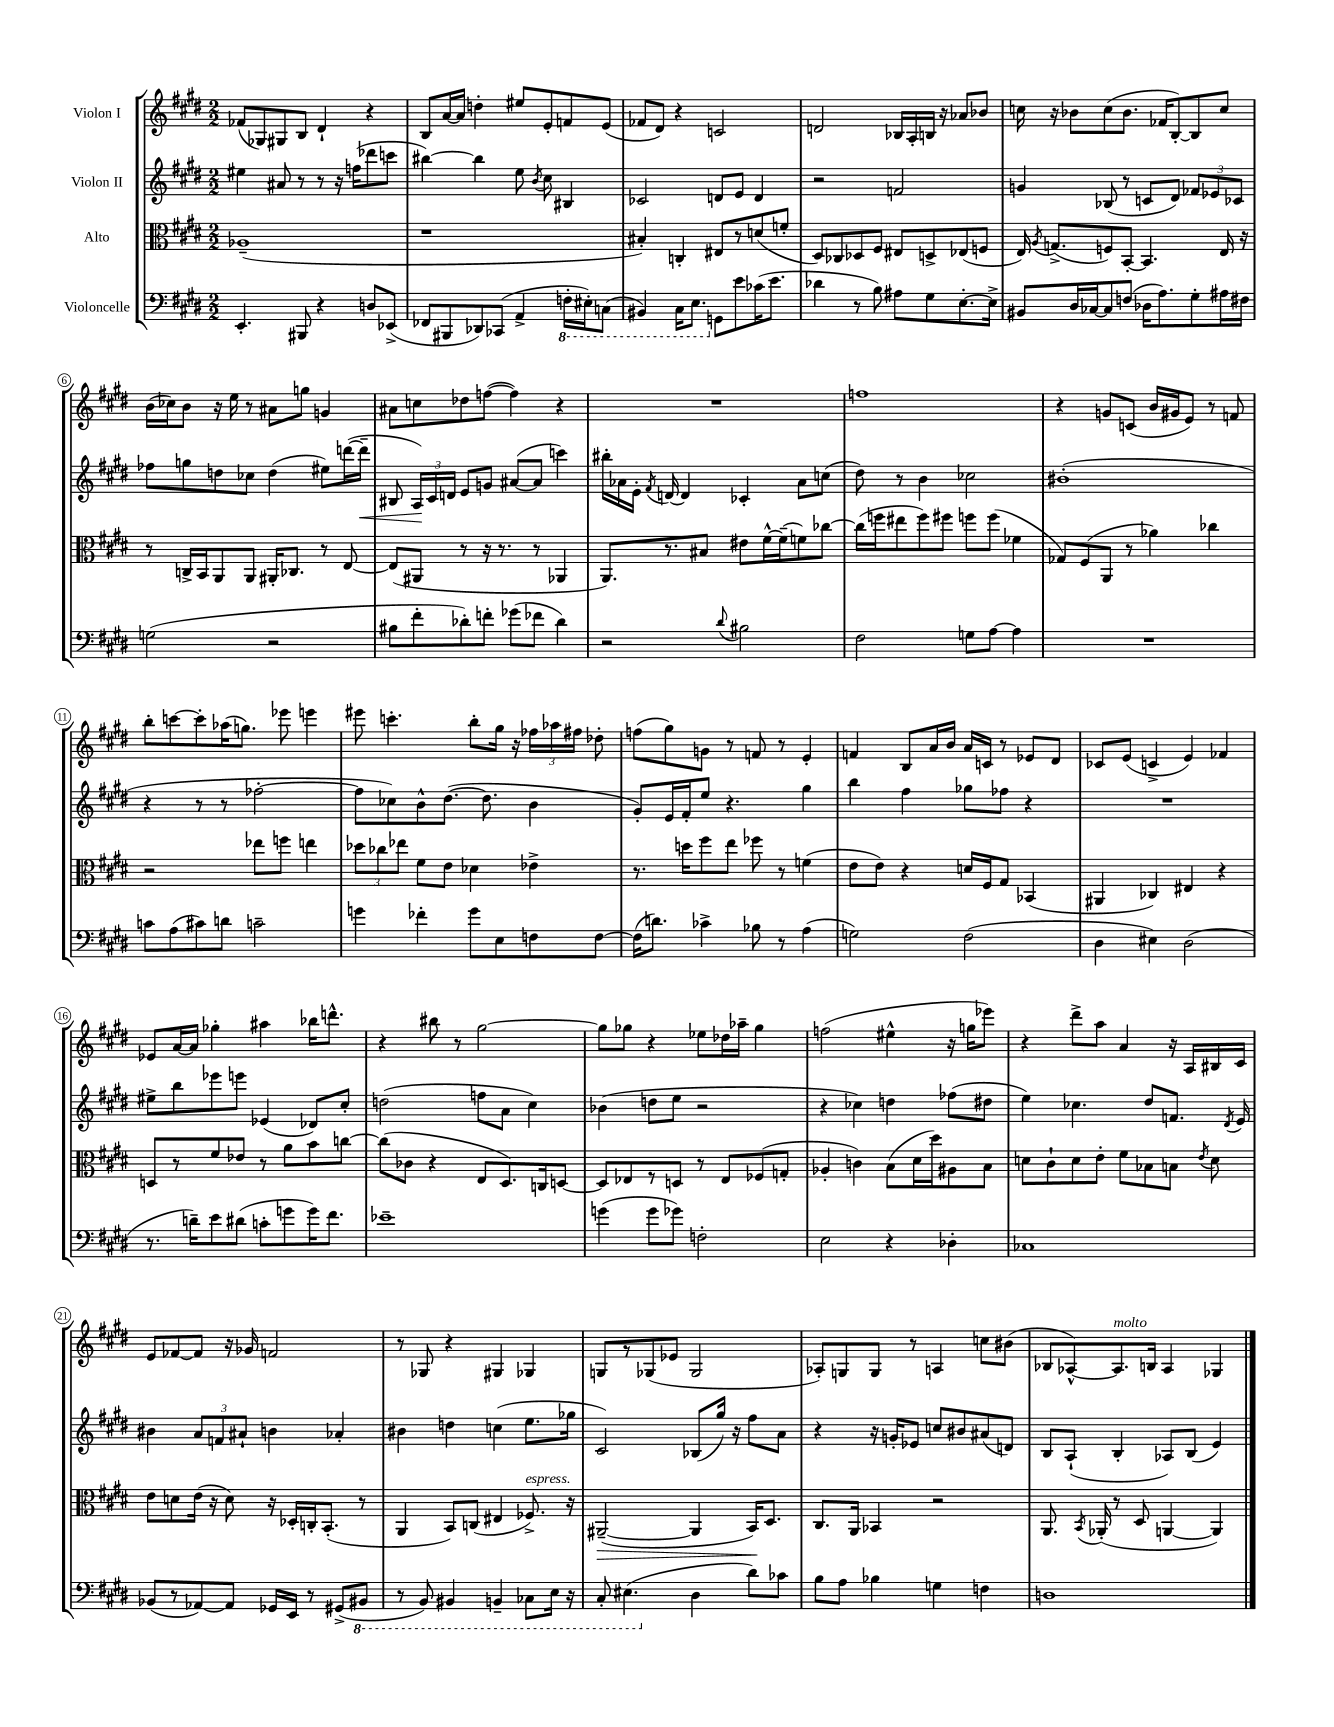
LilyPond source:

<<
\new StaffGroup <<
\new Staff = "s0" \with { instrumentName = "Violon I" } {
    \clef treble \key e \major \numericTimeSignature \time 2/2
    \autoBeamOff fes'8[( ges8) gis8 b8] dis'4-! r4 |
    b8[ a'16~ a'16] d''4-. eis''8[ e'8-. f'8 e'8]( |
    fes'8[ dis'8]) r4 c'2 |
    d'2 bes16[ a16-. b16] r16 aes'8[ bes'8] |
    c''16 r16 bes'8[ c''8( bes'8.] fes'16[ b8~-.) b8 c''8] |
    b'16[( ces''16) b'8] r16 e''16 r8 ais'8[ g''8] g'4 |
    ais'8[ c''8 des''8 f''8]~( f''4) r4 |
    R1 |
    f''1 |
    r4 g'8[ c'8]( b'16[ gis'16 e'8]) r8 f'8 |
    b''8[-. c'''8~ c'''8-. aes''16( g''8.]) ees'''8 e'''4 |
    eis'''8 c'''4.-. b''8[-. gis''16] r16 \tuplet 3/2 { fes''16[ aes''16 fis''16] } des''8-. |
    f''8[( gis''8) g'8] r8 f'8 r8 e'4-. |
    f'4 b8[ a'16 b'16] a'16[ c'16] r8 ees'8[ dis'8] |
    ces'8[ e'8]( c'4-> e'4) fes'4 |
    ees'8[ a'16~ a'16] ges''4-. ais''4 bes''16[ d'''8.]-^ |
    r4 bis''8 r8 gis''2~ |
    gis''8[ ges''8] r4 ees''8[ des''16 aes''16]-- ges''4 |
    f''2( eis''4-^ r16 g''16[ ees'''8]) |
    r4 dis'''8[-> a''8] a'4 r16 a16[ bis16 cis'16] |
    e'8[ fes'8~ fes'8] r16 ges'16 f'2 |
    r8 ges8 r4 gis4 ges4 |
    g8[ r8 ges8( ees'8] ges2 |
    aes8[-.) g8 g8] r8 a4 c''8[ bis'8]( |
    bes8[ aes8~-^) aes8.^\markup { \italic "molto" } b16] aes4 ges4 \bar "|." |
}
\new Staff = "s1" \with { instrumentName = "Violon II" } {
    \clef treble \key e \major \numericTimeSignature \time 2/2
    \autoBeamOff eis''4 ais'8 r8 r8 r16 f''16[( des'''8 c'''8] |
    bis''4~) bis''4 e''8 \acciaccatura { b'8 } cis''8 bis4 |
    ces'2 d'8[ e'8] d'4 |
    r2 f'2 |
    g'4 bes8( r8 c'8[ dis'8]) \tuplet 3/2 { fes'8[ ees'8 ces'8] } |
    fes''8[ g''8 d''8 ces''8] d''4( eis''8[) d'''16~( d'''16]--\< |
    bis8 \tuplet 3/2 { a16[\!) cis'16 d'16] } e'8[ g'8] ais'8[~( ais'8] c'''4) |
    bis''16[-. aes'16 e'16]-. \acciaccatura { fis'8 } d'16~ d'4 ces'4-. aes'8[ c''8]( |
    dis''8) r8 b'4 ces''2 |
    bis'1-.( |
    r4 r8 r8 fes''2~-. |
    fes''8[ ces''8) b'8-^ dis''8.]~( dis''8. b'4 |
    gis'8[-.) e'16 fis'16-. e''8] r4. gis''4 |
    b''4 fis''4 ges''8[ fes''8] r4 |
    R1 |
    eis''8[-> b''8 ees'''8 e'''8] ees'4( des'8[) cis''8]-. |
    d''2( f''8[ a'8] cis''4) |
    bes'4( d''8[ e''8] r2 |
    r4 ces''4) d''4 fes''8[( dis''8] |
    e''4) ces''4. dis''8[ f'8.] \acciaccatura { dis'8 } e'16 |
    bis'4 \tuplet 3/2 { a'8[ f'8 ais'8]-! } b'4 aes'4-. |
    bis'4 d''4 c''4( e''8.[ ges''16] |
    cis'2) bes8[( gis''16]) r16 fis''8[ a'8] |
    r4 r16 g'16[-. ees'8] c''8[ bis'8 ais'8( d'8]) |
    b8[ a8]-!( b4-. aes8[) b8]( e'4) \bar "|." |
}
\new Staff = "s2" \with { instrumentName = "Alto" } {
    \clef alto \key e \major \numericTimeSignature \time 2/2
    \autoBeamOff aes1--( |
    r1 |
    bis4-.) c4-. eis8[ r8 d'8( f'8]-. |
    dis8[) ces8 des8 fis8] eis8[ d8-> ees8( f8] |
    e16) \acciaccatura { a8 } g8.[->( f8) b,8]~-. b,4. e16 r16 |
    r8 c16[-> b,16 a,8 a,8] ais,16[-. ces8.] r8 e8~ |
    e8[( ais,8] r8 r16 r8. r8 aes,4 |
    a,8.[) r8. bis8] eis'8[ fis'16~-^ fis'16--( f'8) ces''8]~ |
    ces''16[( f''16 eis''8 f''8) fis''8] f''8[ f''8]( fes'4 |
    ges8[) fis8( a,8] r8 aes'4) ces''4 |
    r2 ees''8[ f''8] e''4 |
    \tuplet 3/2 { des''8[ ces''8 ees''8] } fis'8[ e'8] des'4 ees'4-> |
    r8. d''16[ fis''8 e''8] fes''8 r8 f'4( |
    e'8[ e'8]) r4 d'16[ fis16 gis8] bes,4( |
    ais,4 ces4) eis4 r4 |
    d8[ r8 fis'8 ees'8] r8 a'8[ b'8 c''8]~ |
    c''8[( ces'8] r4 e8[ dis8.) c16 d8]~ |
    d8[ ees8 r8 d8] r8 ees8[ fes8( g8]-. |
    aes4-. c'4) b8[( dis'16 dis''16) ais8 b8] |
    d'8[ cis'8-! d'8 e'8]-. fis'8[ bes8 b8] \acciaccatura { e'8 } d'8 |
    e'8[ d'8 e'16]( r16 d'8) r16 des16[-. c16-. b,8.]-.( r8 |
    a,4 b,8[) c8]( eis4 fes8.->^\markup { \italic "espress." }) r16 |
    ais,2~--\>( ais,4 b,16[\!) dis8.] |
    cis8.[ a,16] bes,4 r2 |
    a,8. \acciaccatura { b,8 } aes,16-.( r8 dis8 a,4~ a,4) \bar "|." |
}
\new Staff = "s3" \with { instrumentName = "Violoncelle" } {
    \clef bass \key e \major \numericTimeSignature \time 2/2
    \autoBeamOff e,4.-. bis,,8 r4 d8[ ees,8]->( |
    fes,8[ bis,,8 des,8) ces,8]( a,4-> \ottava #-1 f,16[-. eis,16-.) c,8]( |
    bis,,4) cis,16[ e,8.] \ottava #0 g,8[ e'8 ces'16( e'8.] |
    des'4 r8 b8) ais8[ gis8 e8.~-. e16]-> |
    bis,8[ dis16 ces16~ ces8 f8]( des16[ a8.) gis8-. ais16 fis16] |
    g2( r2 |
    bis8[ fis'8-. des'8-.) f'8]-. ges'8[( fes'8] des'4) |
    r2 \appoggiatura { dis'8 } bis2 |
    fis2 g8[ a8]~ a4 |
    R1 |
    c'8[ a8( cis'8) d'8] c'2-- |
    g'4 fes'4-. g'8[ e8 f8 f8]~ |
    f16[( d'8.]) ces'4-> bes8 r8 a4( |
    g2) fis2( |
    dis4 eis4) dis2( |
    r8. d'16[--) e'8 dis'8]( c'8[-. g'8 g'16) fis'8.] |
    ees'1-- |
    g'4( g'8[ ges'8]) f2-. |
    e2 r4 des4-. |
    ces1 |
    bes,8[( r8 aes,8~) aes,8] ges,16[ e,16] r8 gis,8[->( \ottava #-1 bis,,8] |
    r8 b,,8) bis,,4 b,,4-- ces,8[ e,16] r16 |
    cis,8-. eis,4.( \ottava #0 dis4 dis'8[) ces'8] |
    b8[ a8] bes4 g4 f4 |
    d1 \bar "|." |
}
>>
>>
\layout { \context { \Score \override BarNumber.stencil = #(make-stencil-circler 0.1 0.3 ly:text-interface::print) } }
